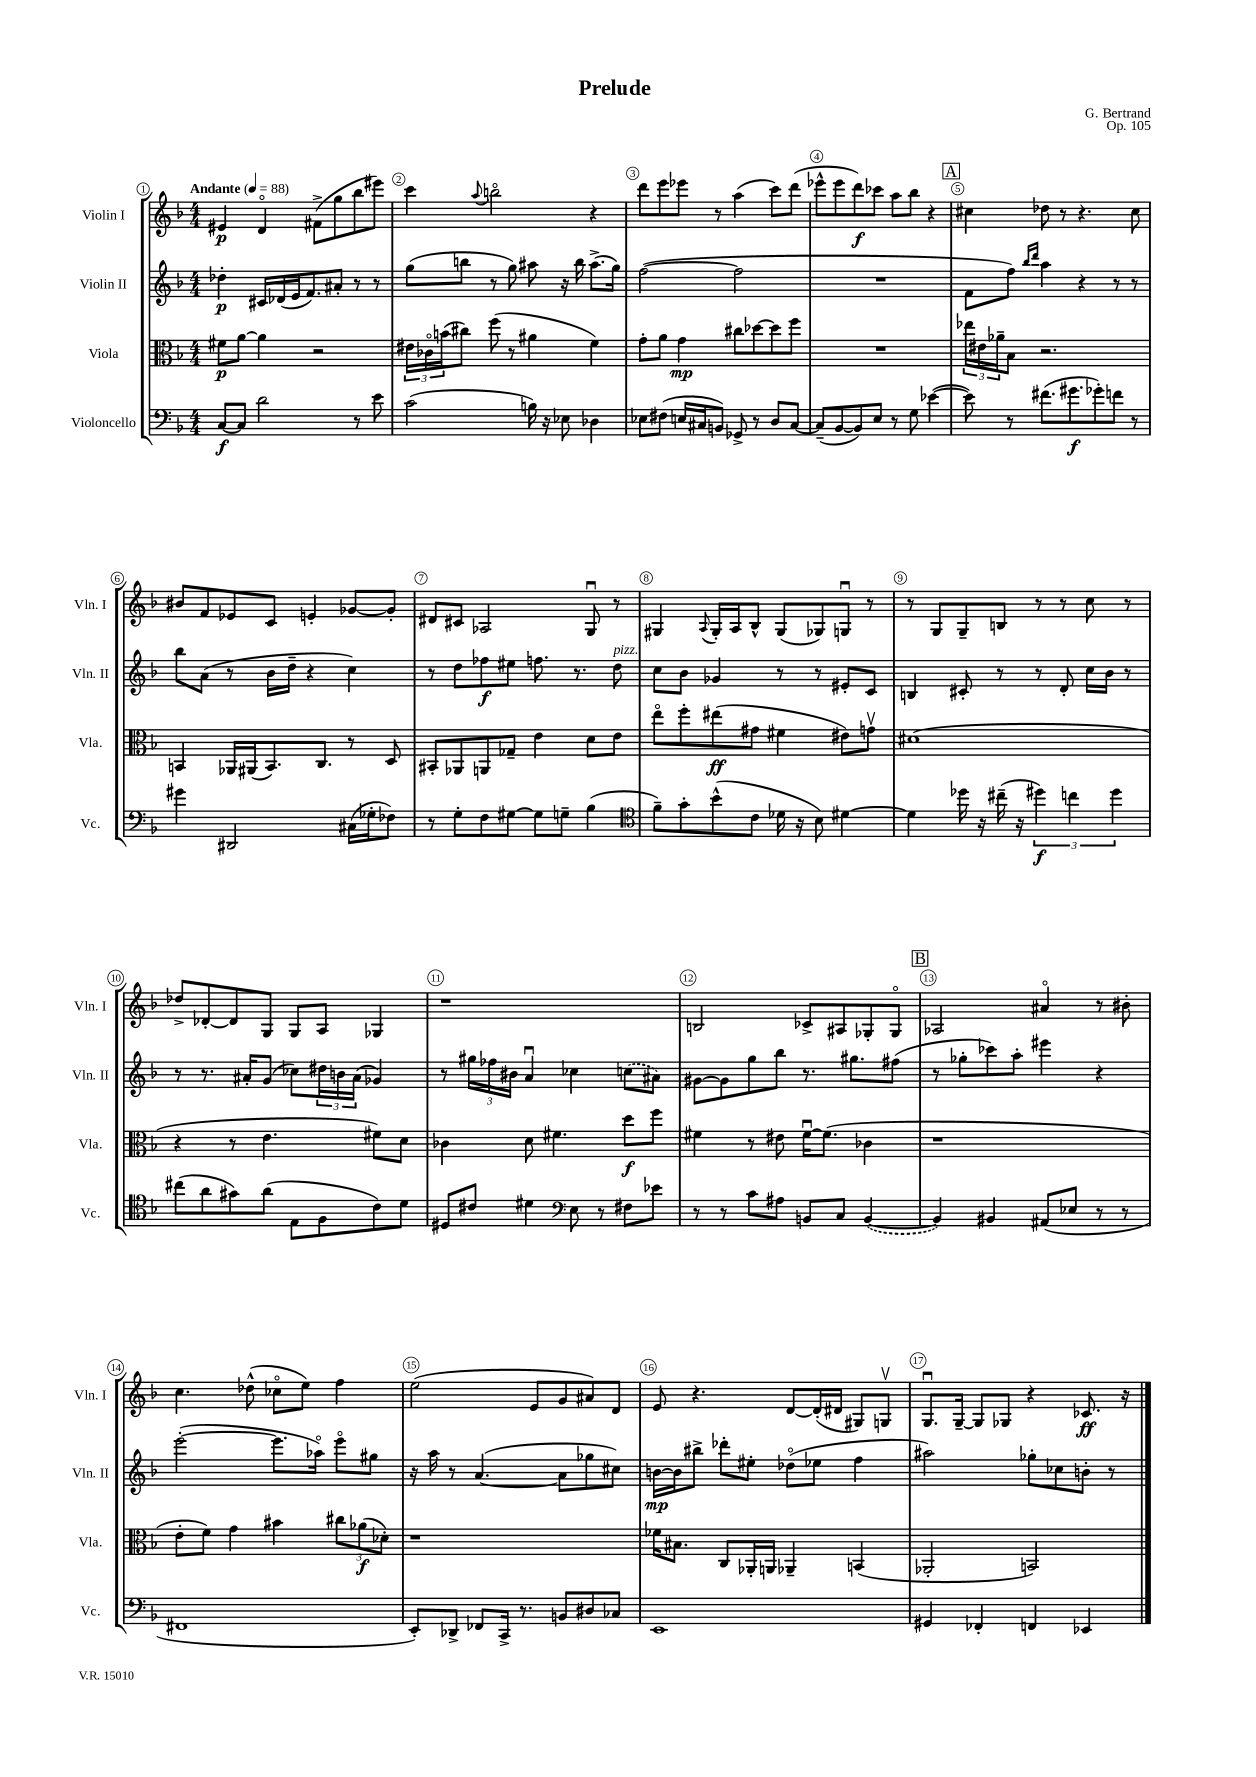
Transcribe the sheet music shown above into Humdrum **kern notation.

**kern	**kern	**kern	**kern
*staff4	*staff3	*staff2	*staff1
*clefF4	*clefC3	*clefG2	*clefG2
*k[b-]	*k[b-]	*k[b-]	*k[b-]
*M4/4	*M4/4	*M4/4	*M4/4
*MM88	*MM88	*MM88	*MM88
[8C	8f#	4dd-'	4e#
8C]	[8a	.	.
2d	4a]	16c#	4do
.	.	(16d-	.
.	.	16e	.
.	.	8.f)	.
.	2r	.	(8f#^
.	.	8a#'	8gg
8r	.	8r	8bb-
8e	.	8r	8eee#)
=	=	=	=
(2c	24e#	(8gg	4ccc
.	24c-o	.	.
.	(24b	.	.
.	8cc#)	8bb	.
.	.	.	8qqaa
.	(8ff	8r	2bbo
.	8r	8gg)	.
16B)	4a#	8aa#	.
16r	.	.	.
8E-	.	16r	.
.	.	16bb	.
4D-	4f)	(8.aa#^	4r
.	.	16gg)	.
=	=	=	=
8E-	8g'	([2ff	8ddd
(8F#	8a	.	8eee
16E	4g	.	8eee-
16C#	.	.	.
8BB)	.	.	8r
8GG-^	8cc#	2ff]	(4aa
8r	[8dd-	.	.
8D	8dd-]	.	8ccc)
[8C#	8ff	.	(8ddd
=	=	=	=
(8C#~]	1r	1r	8eee-^^
[8BB-	.	.	8eee-
8BB-])	.	.	8ddd)
8E	.	.	8ccc-
8r	.	.	8aa
8G	.	.	8bb-
([4e-	.	.	4r
=	=	=	=
8e-])	24ee-	8f	4cc#
.	24e#	.	.
.	24a-~	.	.
8r	8B-	8ff)	.
.	.	16qqbb-	.
.	.	16qqddd	.
(8.f#	2.r	4aa	8dd-
.	.	.	8r
8.g#	.	.	.
.	.	4r	4.r
8g-')	.	.	.
8f	.	8r	.
8r	.	8r	8cc#
=	=	=	=
4g#	4BB	8bb-	8b#
.	.	(8a	8f
2DD#	16AA-	8r	8e-
.	(16AA#	.	.
.	8.BB)	16b-	8c
.	.	16dd~	.
.	.	4r	4e'
.	8.C	.	.
(16C#	8r	4cc)	[8g-
16G-'	.	.	.
8F-)	8D	.	8g-']
=	=	=	=
8r	8BB#'	8r	8d#
8G'	8AA-	8dd	8c#
8F	8AA	8ff-	2A-
[8G#	8G-~	8ee#	.
8G#]	4e	8.ff	.
8G~	.	.	.
.	.	8.r	.
(4B-	8d	.	8Gu
.	8e	8dd	8r
=	=	=	=
*clefC4	*	*	*
8f~)	8eeo	8cc	4G#
8g'	8ff'	8b-	.
.	.	.	8qqA
(8b-^^	(8ee#	4g-	16G#'
.	.	.	16A
8c	8g#	.	8B-^^
16d-	4f#	8r	(8G#
16r	.	.	.
8B-)	.	8r	8G-)
[4d#	8e#)	8e#'	8Gu
.	8gv	8c	8r
=	=	=	=
4d#]	(1d#	4B	8r
.	.	.	8G
16dd-	.	8c#'	8G~
16r	.	.	.
(16cc#~	.	8r	8B
16r	.	.	.
6dd#)	.	8r	8r
.	.	8d'	8r
6cc	.	.	.
.	.	16cc	8cc
.	.	16b-	.
6dd#	.	.	.
.	.	8r	8r
=	=	=	=
(8cc#	4r	8r	8dd-^
8a	.	8.r	[8d-'
8g#)	8r	.	8d-]
.	.	16a#'	.
(8a	4.e	(8g	8G
8E	.	8cc-)	8G
8F	.	24dd#	8A
.	.	24b	.
.	.	(24a#	.
8c)	8f#)	4g-)	4G-
8d	8d	.	.
=	=	=	=
8D#	4c-	8r	1r
8c#	.	24gg#	.
.	.	24ff-	.
.	.	24b#	.
4d#	8d	4au	.
.	4.f#	.	.
*clefF4	*	*	*
8E	.	4cc-	.
8r	.	.	.
8F#	8dd	(8cc	.
8e-	8ff	8a#)	.
=	=	=	=
8r	4f#	[8g#	2B
8r	.	8g#]	.
8c	8r	8gg	.
8A#	8e#	8bb-	.
8BB	[16f#u	8.r	8c-^
.	(8.f#]	.	.
8C	.	.	8A#
.	.	8.gg#	.
([4BB	4c-	.	8G-'
.	.	(8ff#	8G-o
=	=	=	=
4BB])	1r	8r	2A-
.	.	8gg-'	.
4BB#	.	8ccc-)	.
.	.	8aa'	.
(8AA#	.	4eee#	4a#o
8E-	.	.	.
8r	.	4r	8r
8r	.	.	8b#'
=	=	=	=
1FF#	8e'	([2eee'	4.cc
.	8f)	.	.
.	4g	.	.
.	.	.	(8dd-^^
.	4b#	8.eee]	8cc-o
.	.	.	8ee)
.	.	16aa-o)	.
.	12cc#	8eeeo	4ff
.	(12a-	.	.
.	.	8gg#	.
.	12d-')	.	.
=	=	=	=
8EE')	1r	16r	(2ee
.	.	16aa	.
8DD-^	.	8r	.
8FF-	.	([4.a	.
16CC^	.	.	.
8.r	.	.	.
.	.	.	8e
8BB	.	8a]	8g
8D#	.	8gg-	8a#)
8C-	.	8cc#)	8d
=	=	=	=
1EE	16f-	[16b	8e
.	8.B#	16b]	.
.	.	8bb#^	4.r
.	8C	8ddd-'	.
.	16AA-'	8ee#'	.
.	16AA	.	.
.	4AA-~	(8dd-o	[8d
.	.	8ee-	(16d']
.	.	.	16d#
.	(4BB	4ff	8G#)
.	.	.	8Gv
=	=	=	=
4GG#	2AA-'	2aa#)	8.Gu
.	.	.	[16G~
4FF-'	.	.	8G]
.	.	.	8G-
4FF	2BB)	8gg-'	4r
.	.	8cc-	.
4EE-	.	8b'	8.c-
.	.	8r	.
.	.	.	16r
==	==	==	==
*-	*-	*-	*-
